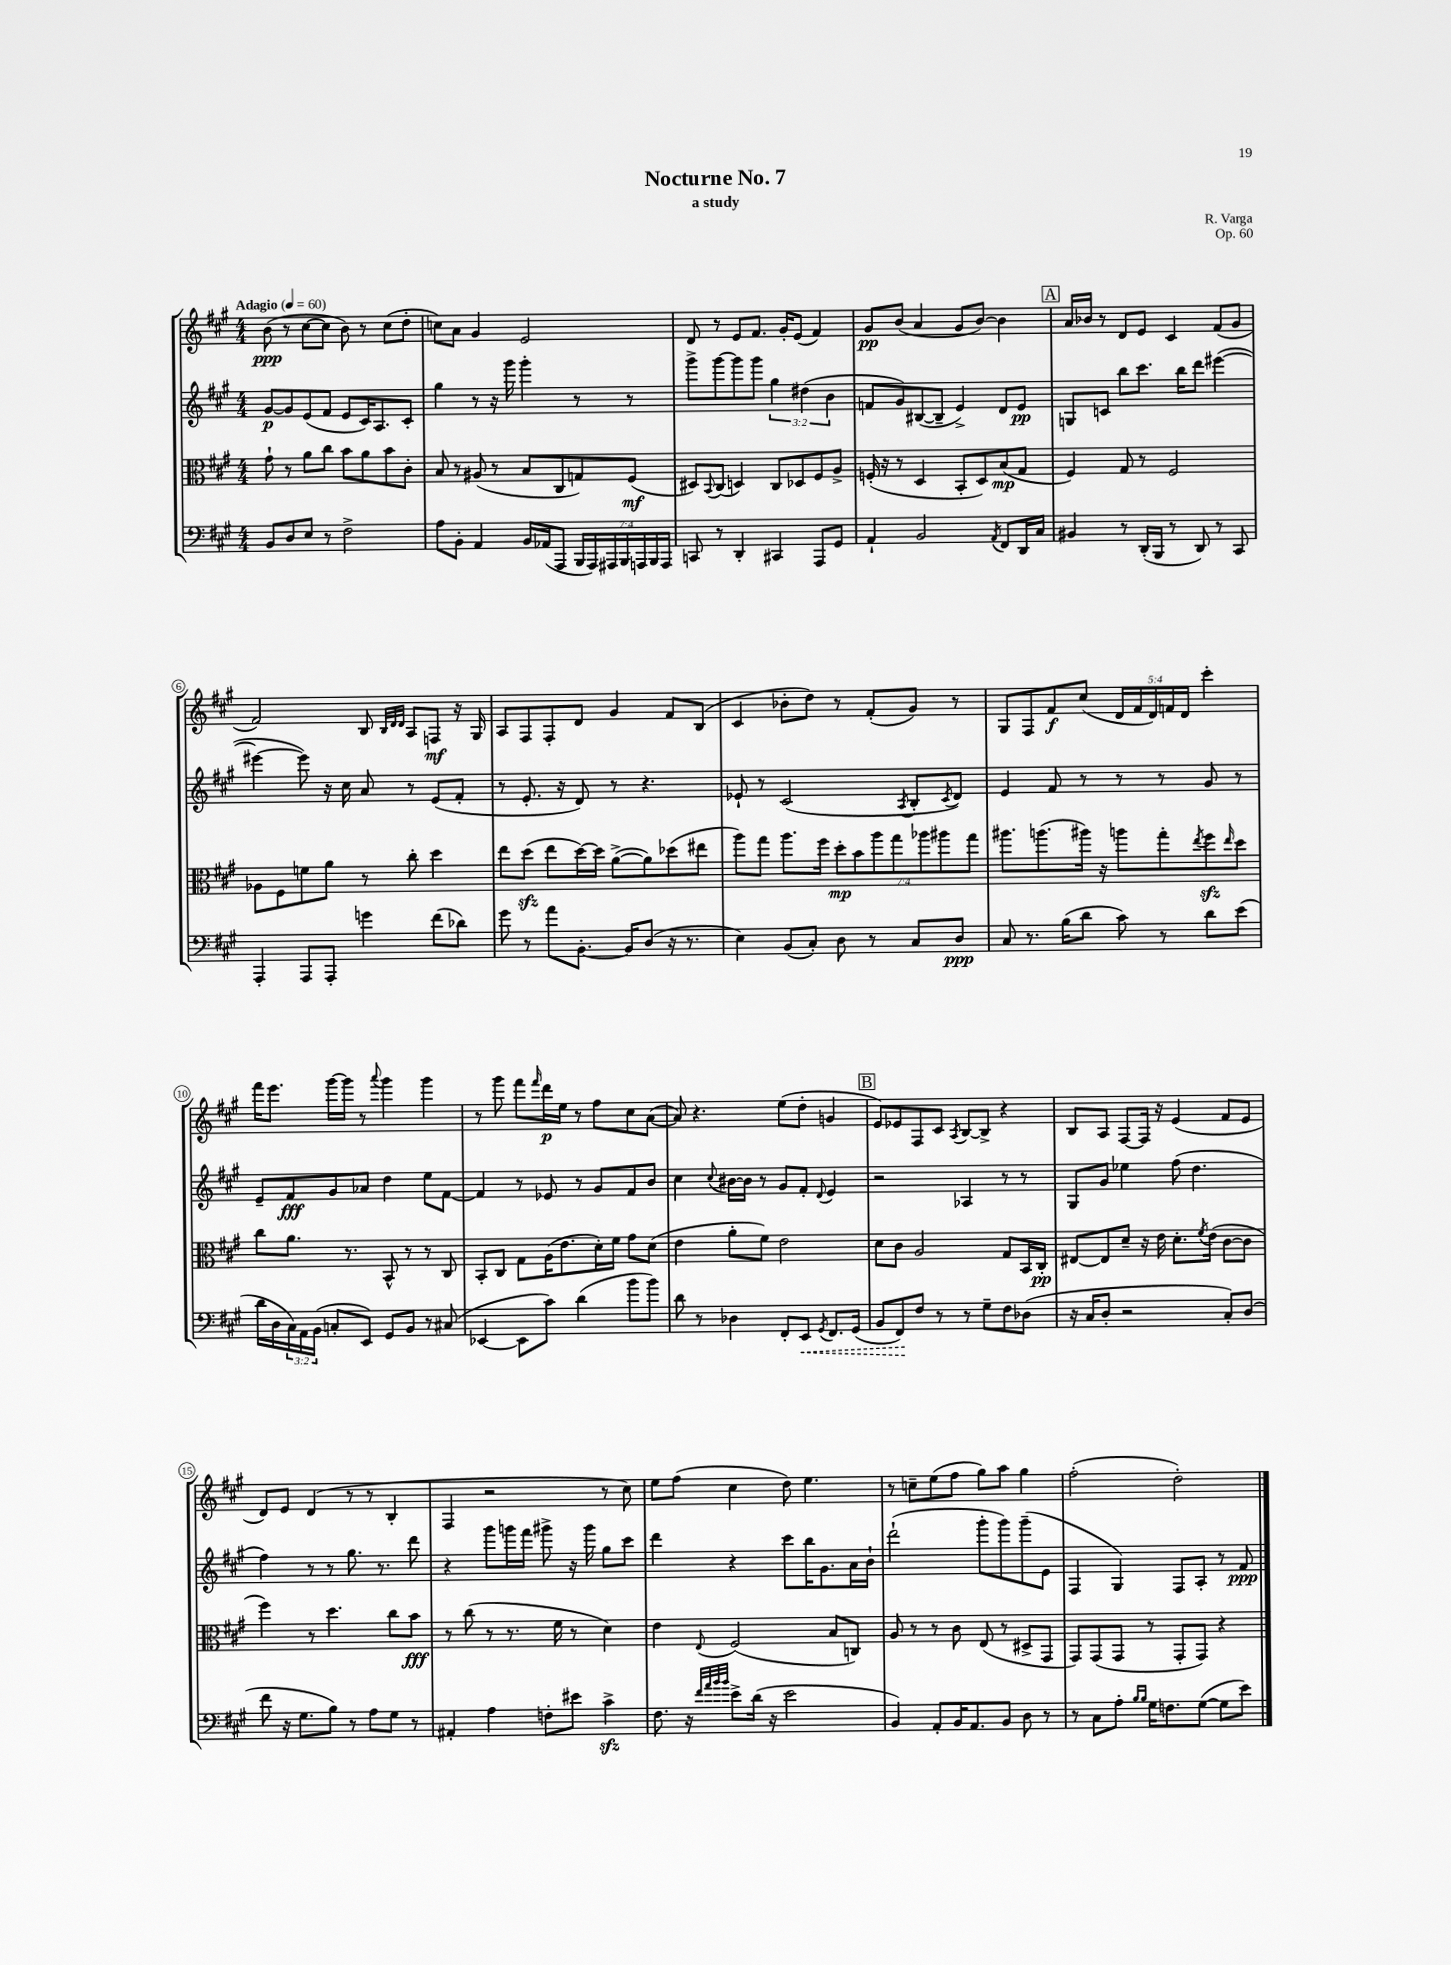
\header { title = "Nocturne No. 7" composer = "R. Varga" subtitle = "a study" opus = "Op. 60" }
<<
\new StaffGroup <<
\new Staff = "s0" {
    \clef treble \key a \major \numericTimeSignature \time 4/4 \override Staff.TupletNumber.text = #tuplet-number::calc-fraction-text \tempo "Adagio" 4 = 60
    b'8\ppp( r8 cis''8~ cis''8 b'8) r8 cis''8( d''8-. |
    c''8) a'8 gis'4 e'2 |
    d'8 r8 e'8 fis'8. gis'16-. e'8( fis'4) |
    gis'8\pp b'8( a'4 gis'8 b'8~) b'4 |
    \mark \markup { \box "A" } a'16 bes'16 r8 d'8 e'8 cis'4 fis'8( gis'8 |
    fis'2) b8 \grace { b32 d'32 d'32 } a8 f8\mf r16 gis16 |
    a8 fis8 fis8-. d'8 gis'4 fis'8 b8( |
    cis'4 bes'8-. d''8) r8 fis'8-.( gis'8) r8 |
    gis8 fis8 fis'8\f cis''8( \tuplet 5/4 { d'16 fis'16 d'16) f'16 d'16 } cis'''4-. |
    fis'''16 e'''8. gis'''16~ gis'''16 r8 \appoggiatura { a'''8 } gis'''4 gis'''4 |
    r8 gis'''8 fis'''8 \grace { fis'''16 } d'''16\p e''16 r8 fis''8 cis''8 a'8~( |
    a'8) r4. e''8( d''8-. g'4 |
    \mark \markup { \box "B" } e'8) ees'8 fis8 cis'8 \acciaccatura { a8 } b8~ b8-> r4 |
    b8 a8 fis8~ fis16 r16 e'4( fis'8 e'8 |
    d'8) e'8 d'4( r8 r8 b4-. |
    fis4 r2 r8 cis''8) |
    e''8 fis''8( cis''4 d''8) e''4. |
    r8 c''8-- e''8( fis''8 gis''8) a''8 gis''4 |
    fis''2-.( d''2-.) \bar "|." |
}
\new Staff = "s1" {
    \clef treble \key a \major \numericTimeSignature \time 4/4 \override Staff.TupletNumber.text = #tuplet-number::calc-fraction-text
    gis'8~\p gis'8 e'8( fis'8 e'8 cis'16) a8. cis'8-. |
    gis''4 r8 r16 gis'''16 gis'''4-. r8 r8 |
    gis'''8-> gis'''8~ gis'''8 gis'''8 \tuplet 3/2 { gis''4 dis''4( b'4 } |
    f'8 gis'8) bis8~( bis8-- e'4->) d'8 e'8\pp |
    \mark \markup { \box "A" } g8 c'8 b''8 cis'''8. b''16 d'''8 eis'''4~( |
    eis'''4~ eis'''8) r16 cis''16 a'8 r8 e'8( fis'8-. |
    r8 e'8.-. r16 d'8) r8 r4. |
    ees'8-! r8 cis'2( \acciaccatura { a8 } b8-. \acciaccatura { cis'8 } d'8) |
    e'4 fis'8 r8 r8 r8 gis'8 r8 |
    e'8-- fis'8\fff gis'8 aes'8 d''4 e''8 fis'8~ |
    fis'4 r8 ees'8 r8 gis'8 fis'8 b'8 |
    cis''4 \appoggiatura { cis''8 } bis'16~ bis'16 r8 gis'8 fis'8-. \appoggiatura { d'8 } e'4 |
    \mark \markup { \box "B" } r2 aes4 r8 r8 |
    gis8 gis'8 ees''4 fis''8( d''4. |
    fis''4) r8 r8 gis''8. r8. d'''8 |
    r4 gis'''8 g'''16 fis'''16 gis'''8-> r16 gis'''16 gis''8 cis'''8 |
    d'''4 r4 cis'''8 b''16 gis'8. a'16 b'16-! |
    d'''2-!( gis'''8-. gis'''8) gis'''8--( e'8 |
    fis4 gis4) fis8 a8-. r8 fis'8\ppp \bar "|." |
}
\new Staff = "s2" {
    \clef alto \key a \major \numericTimeSignature \time 4/4 \override Staff.TupletNumber.text = #tuplet-number::calc-fraction-text
    gis'8-! r8 a'8 cis''8 b'8 a'8 b'8 cis'8-. |
    b8 r8 ais8( r8 b8 cis8 g8) fis8\mf( |
    dis8) \appoggiatura { b,8 } cis8( d4) cis8 des8 fis8 a8-> |
    f16-.( r16 r8 d4 b,8-. d8) b8\mp( gis8 |
    \mark \markup { \box "A" } fis4) gis8 r8 fis2 |
    aes8 fis8 f'8 a'8 r8 cis''8-. d''4 |
    e''8 d''8\sfz( e''8 d''16~) d''16 a'8~->( a'8) des''8( eis''8 |
    a''8) gis''8 a''8. fis''16 \tuplet 7/4 { d''8-.\mp b'8 a''8 gis''8 aes''8 ais''8 gis''8 } |
    ais''8. a''8.( ais''16) r16 a''8 gis''8-. \acciaccatura { e''8 } fis''8\sfz \grace { e''16 } d''8 |
    cis''8 a'8. r8. b,8-^ r8 r8 cis8 |
    b,8-. cis8 gis8 a16( e'8. d'16-.) fis'16 gis'8 d'8( |
    e'4 a'8-. fis'8) e'2 |
    \mark \markup { \box "B" } d'8 cis'8 a2 gis8 b,16 cis16-.\pp |
    eis8~ eis8 d'8-- r16 e'16 d'8.-. \acciaccatura { fis'8 } e'16( cis'8~ cis'8 |
    fis''4) r8 d''4. cis''8 b'8\fff |
    r8 cis''8( r8 r8. fis'16 r8 d'4) |
    e'4 \appoggiatura { e8 } fis2( b8 c8) |
    a8 r8 r8 cis'8 e8( r8 dis8-> gis,8 |
    gis,8) gis,8( gis,8 r8 gis,8-. gis,8) r4 \bar "|." |
}
\new Staff = "s3" {
    \clef bass \key a \major \numericTimeSignature \time 4/4 \override Staff.TupletNumber.text = #tuplet-number::calc-fraction-text
    b,8 d8 e8 r8 fis2-> |
    a8 b,8-. a,4 b,16 aes,16( a,,8 \tuplet 7/4 { b,,16 a,,16) ais,,16 b,,16 a,,16 b,,16 a,,16 } |
    c,8 r8 d,4-. cis,4 a,,8 gis,8 |
    a,4-! b,2 \acciaccatura { a,8 } fis,8 d,16 cis16 |
    \mark \markup { \box "A" } bis,4 r8 d,16-.( b,,16 r8 d,8) r8 cis,8 |
    a,,4-. a,,8 a,,8-. g'4 fis'8( des'8) |
    gis'8 r8 a'8 b,8.~-. b,16 d8( r16 r8. |
    e4) b,8( cis8-.) d8 r8 cis8 d8\ppp |
    cis8 r8. b16( d'8 cis'8) r8 d'8 e'8( |
    d'16 d16 \tuplet 3/2 { cis16) a,16 b,16( } c8-. e,8) gis,8 b,8 r8 cis8( |
    ees,4~ ees,8 cis'8) d'4( b'8 b'8) |
    d'8 r8 des4 fis,8-. \once \override Hairpin.style = #'dashed-line e,8\< \acciaccatura { gis,8 } fis,8. gis,16( |
    \mark \markup { \box "B" } b,8 fis,8\!) fis8 r8 r8 gis8-- fis8 des8( |
    r16 cis16 d8-. r2 cis8-.) d8( |
    fis'8 r16 gis8. b8) r8 a8 gis8 r8 |
    ais,4-. a4 f8-. eis'8 cis'4->\sfz |
    fis8. r16 \grace { fis'32 a'32 b'32 b'32 } e'8-> d'16( r16 e'2 |
    b,4) a,8-. b,16 a,8. b,8 d8 r8 |
    r8 cis8 a8-. \grace { b16 b16 } gis16 f8. gis8~( gis8 e'8) \bar "|." |
}
>>
>>
\layout { \context { \Score \override BarNumber.stencil = #(make-stencil-circler 0.1 0.3 ly:text-interface::print) } }
